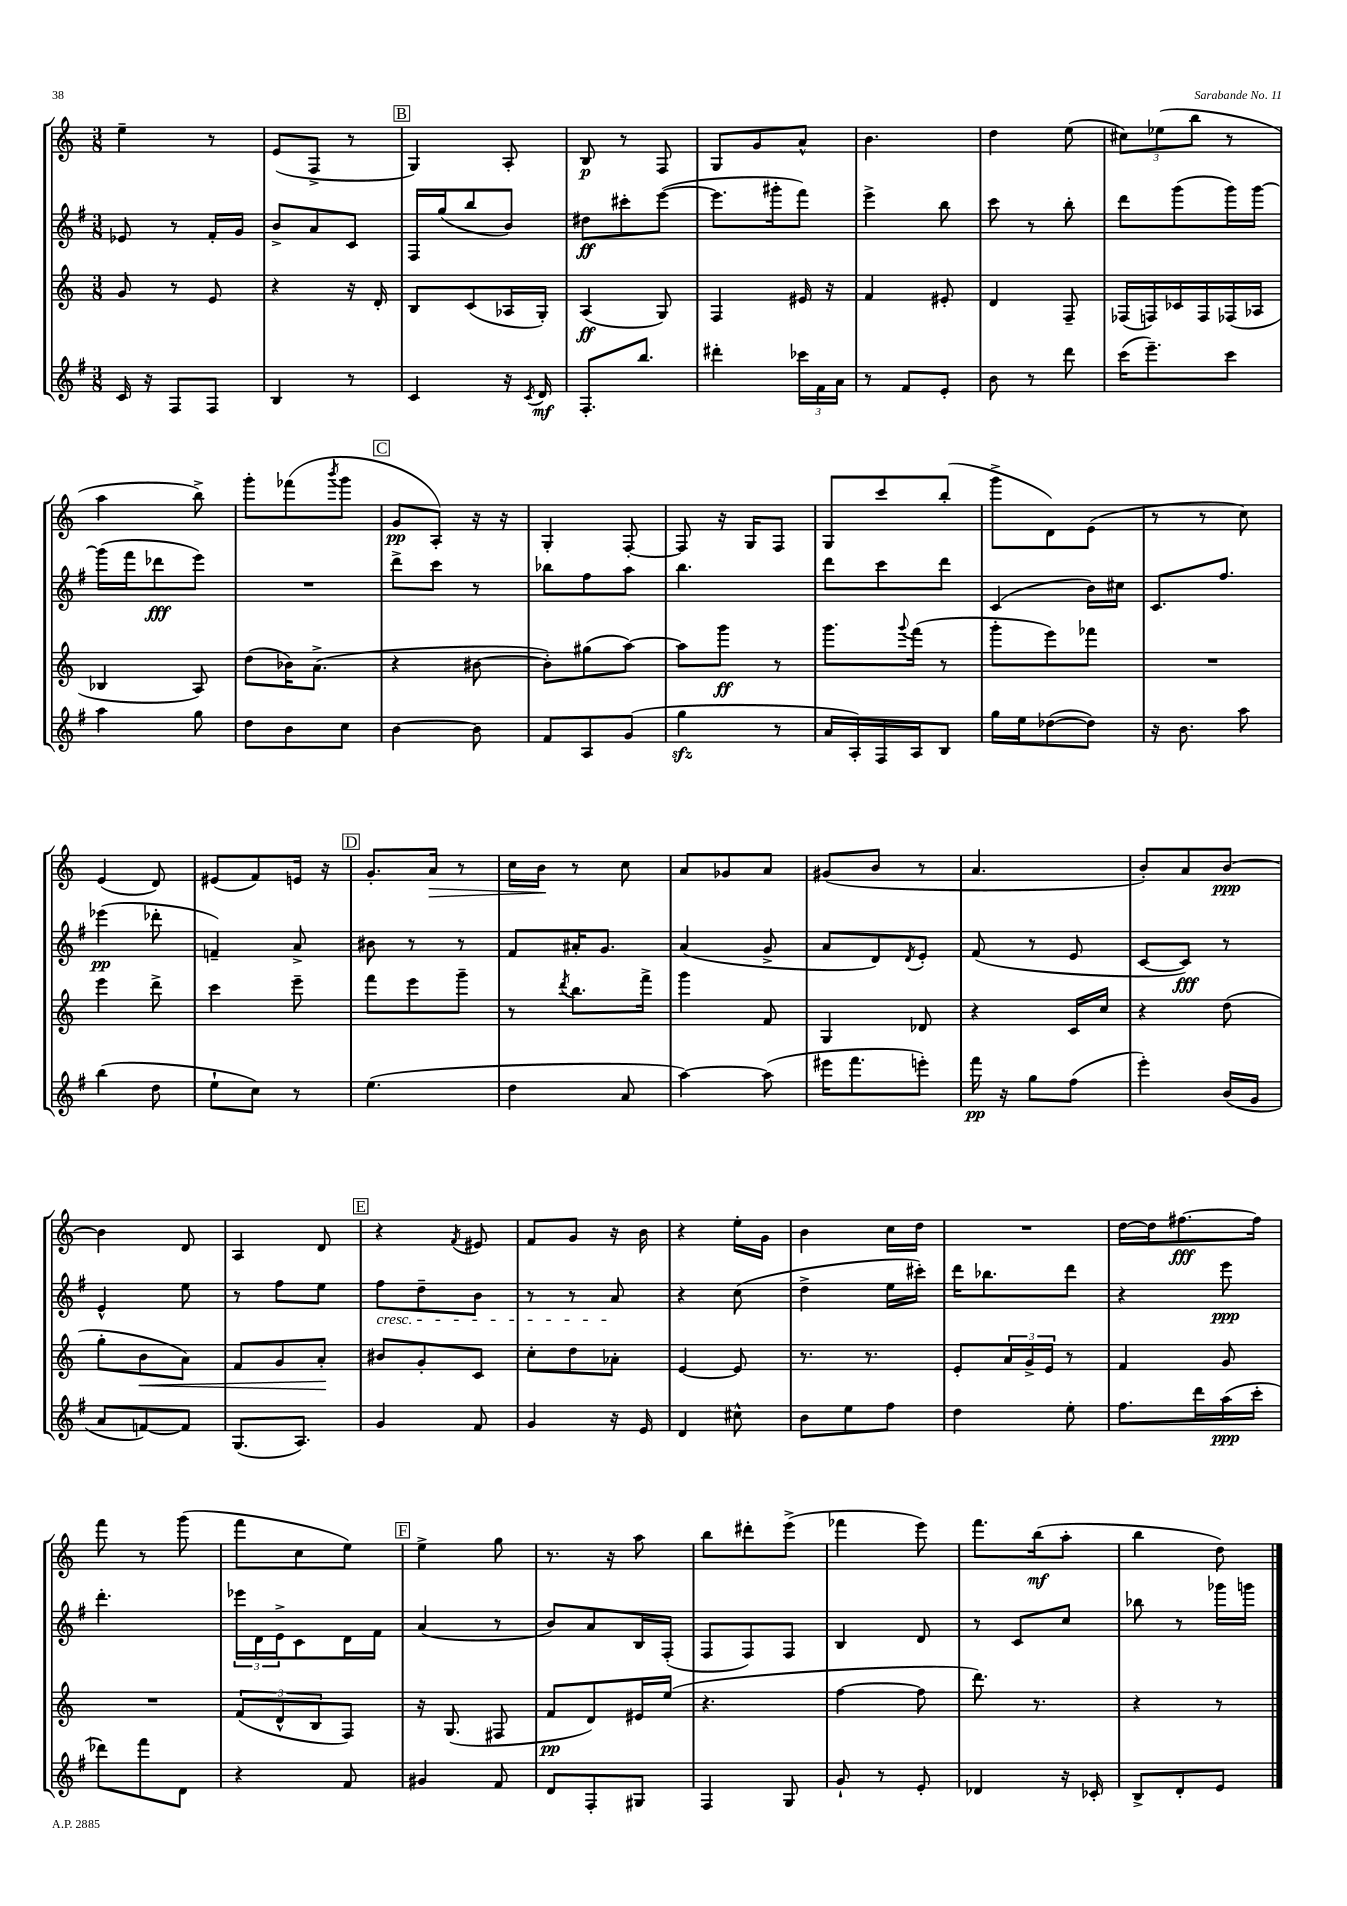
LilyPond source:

<<
\new StaffGroup <<
\new Staff = "s0" {
    \clef treble \key c \major \numericTimeSignature \time 3/8
    e''4-- r8 |
    e'8( f8-> r8 |
    \mark \markup { \box "B" } g4) a8-. |
    b8\p r8 f8 |
    g8 g'8 a'8-^ |
    b'4. |
    d''4 e''8( |
    \tuplet 3/2 { cis''8) ees''8( b''8 } r8 |
    a''4 b''8->) |
    g'''8-. fes'''8( \acciaccatura { b'''8 } g'''8 |
    \mark \markup { \box "C" } g'8\pp a8-.) r16 r16 |
    g4-. f8~-. |
    f8 r16 g16 f8 |
    g8 c'''8 b''8-.( |
    g'''8-> d'8) e'8( |
    r8 r8 c''8) |
    e'4( d'8) |
    eis'8( f'8) e'16 r16 |
    \mark \markup { \box "D" } g'8.-. a'16\> r8 |
    c''16 b'16\! r8 c''8 |
    a'8 ges'8 a'8 |
    gis'8( b'8 r8 |
    a'4. |
    b'8-.) a'8 b'8~\ppp |
    b'4 d'8 |
    a4 d'8 |
    \mark \markup { \box "E" } r4 \acciaccatura { f'8 } eis'8 |
    f'8 g'8 r16 b'16 |
    r4 e''16-. g'16 |
    b'4 c''16 d''16 |
    R4. |
    d''16~ d''16 fis''8.~\fff fis''16 |
    f'''8 r8 g'''8( |
    f'''8 c''8 e''8) |
    \mark \markup { \box "F" } e''4-> g''8 |
    r8. r16 a''8 |
    b''8 dis'''8-. e'''8->( |
    fes'''4 e'''8) |
    f'''8. b''16\mf( a''8-. |
    b''4 d''8) \bar "|." |
}
\new Staff = "s1" {
    \clef treble \key g \major \numericTimeSignature \time 3/8
    ees'8 r8 fis'16-. g'16 |
    b'8-> a'8 c'8 |
    \mark \markup { \box "B" } fis16 g''16( b''8 b'8) |
    dis''8\ff cis'''8-. e'''8~( |
    e'''8. gis'''16-. fis'''8) |
    e'''4-> b''8 |
    c'''8 r8 b''8-. |
    d'''8 g'''8( g'''16) g'''16~ |
    g'''16( fis'''16 des'''8\fff e'''8) |
    R4. |
    \mark \markup { \box "C" } d'''8-> c'''8 r8 |
    bes''8 fis''8 a''8 |
    b''4. |
    d'''8 c'''8 d'''8 |
    c'4( b'16) cis''16 |
    c'8. fis''8. |
    ees'''4\pp( des'''8-. |
    f'4--) a'8-> |
    \mark \markup { \box "D" } bis'8 r8 r8 |
    fis'8 ais'16-. g'8. |
    a'4( g'8-> |
    a'8 d'8) \acciaccatura { d'8 } e'8-. |
    fis'8( r8 e'8 |
    c'8~ c'8\fff) r8 |
    e'4-^ e''8 |
    r8 fis''8 e''8 |
    \mark \markup { \box "E" } fis''8\cresc d''8-- b'8 |
    r8 r8 a'8\! |
    r4 c''8( |
    d''4-> e''16 cis'''16-.) |
    d'''16 bes''8. d'''8 |
    r4 e'''8\ppp |
    d'''4.-. |
    \tuplet 3/2 { ees'''16 d'16 e'16-> } c'8 d'16 fis'16 |
    \mark \markup { \box "F" } a'4( r8 |
    b'8) a'8 b16 fis16-.( |
    fis8 fis8) fis8 |
    b4 d'8 |
    r8 c'8 c''8 |
    bes''8 r8 ges'''16 g'''16 \bar "|." |
}
\new Staff = "s2" {
    \clef treble \key c \major \numericTimeSignature \time 3/8
    g'8 r8 e'8 |
    r4 r16 d'16-. |
    \mark \markup { \box "B" } b8 c'8( aes16 g16-.) |
    a4\ff( g8) |
    f4 eis'16 r16 |
    f'4 eis'8-. |
    d'4 f8-- |
    fes16( f16) ces'16 f16 fes16( aes16 |
    bes4 a8) |
    d''8( bes'16) a'8.->( |
    \mark \markup { \box "C" } r4 bis'8~ |
    bis'8-.) gis''8( a''8~) |
    a''8 g'''8\ff r8 |
    g'''8. \appoggiatura { g'''8 } f'''16( r8 |
    g'''8-. e'''8) fes'''8 |
    R4. |
    e'''4 d'''8-> |
    c'''4 e'''8-- |
    \mark \markup { \box "D" } f'''8 e'''8 g'''8-- |
    r8 \acciaccatura { d'''8 } b''8. f'''16-> |
    g'''4 f'8 |
    g4 des'8 |
    r4 c'16 c''16 |
    r4 d''8( |
    g''8-. b'8\< a'8) |
    f'8 g'8 a'8-.\! |
    \mark \markup { \box "E" } bis'8 g'8-. c'8 |
    c''8-. d''8 aes'8-. |
    e'4~ e'8 |
    r8. r8. |
    e'8-. \tuplet 3/2 { a'16 g'16-> e'16 } r8 |
    f'4 g'8 |
    R4. |
    \tuplet 3/2 { f'8( d'8-^ b8 } f8) |
    \mark \markup { \box "F" } r16 g8.( fis8 |
    f'8\pp d'8) eis'16 e''16( |
    r4. |
    f''4~ f''8 |
    d'''8.) r8. |
    r4 r8 \bar "|." |
}
\new Staff = "s3" {
    \clef treble \key g \major \numericTimeSignature \time 3/8
    c'16 r16 fis8 fis8 |
    b4 r8 |
    \mark \markup { \box "B" } c'4 r16 \acciaccatura { c'8 } d'16\mf |
    fis8.-. b''8. |
    dis'''4-. \tuplet 3/2 { ces'''16 fis'16 a'16 } |
    r8 fis'8 e'8-. |
    b'8 r8 d'''8 |
    c'''16( e'''8.--) c'''8 |
    a''4 g''8 |
    d''8 b'8 c''8 |
    \mark \markup { \box "C" } b'4~ b'8 |
    fis'8 a8 g'8( |
    g''4\sfz r8 |
    a'16 a16-.) fis16 a16 b8 |
    g''16 e''16 des''8~( des''8) |
    r16 b'8. a''8 |
    b''4( d''8 |
    e''8-! c''8) r8 |
    \mark \markup { \box "D" } e''4.( |
    d''4 a'8 |
    a''4~) a''8( |
    eis'''16 fis'''8. e'''8-.) |
    fis'''16\pp r16 g''8 fis''8( |
    e'''4-.) b'16( g'16 |
    a'8 f'8~) f'8 |
    g8.( a8.) |
    \mark \markup { \box "E" } g'4 fis'8 |
    g'4 r16 e'16 |
    d'4 cis''8-^ |
    b'8 e''8 fis''8 |
    d''4 e''8-. |
    fis''8. d'''16 a''16\ppp( c'''16-. |
    des'''8) fis'''8 d'8 |
    r4 fis'8 |
    \mark \markup { \box "F" } gis'4 fis'8 |
    d'8 fis8-. gis8 |
    fis4 g8 |
    g'8-! r8 e'8-. |
    des'4 r16 ces'16-. |
    b8-> d'8-. e'8 \bar "|." |
}
>>
>>
\layout { \context { \Score \remove "Bar_number_engraver" } }
